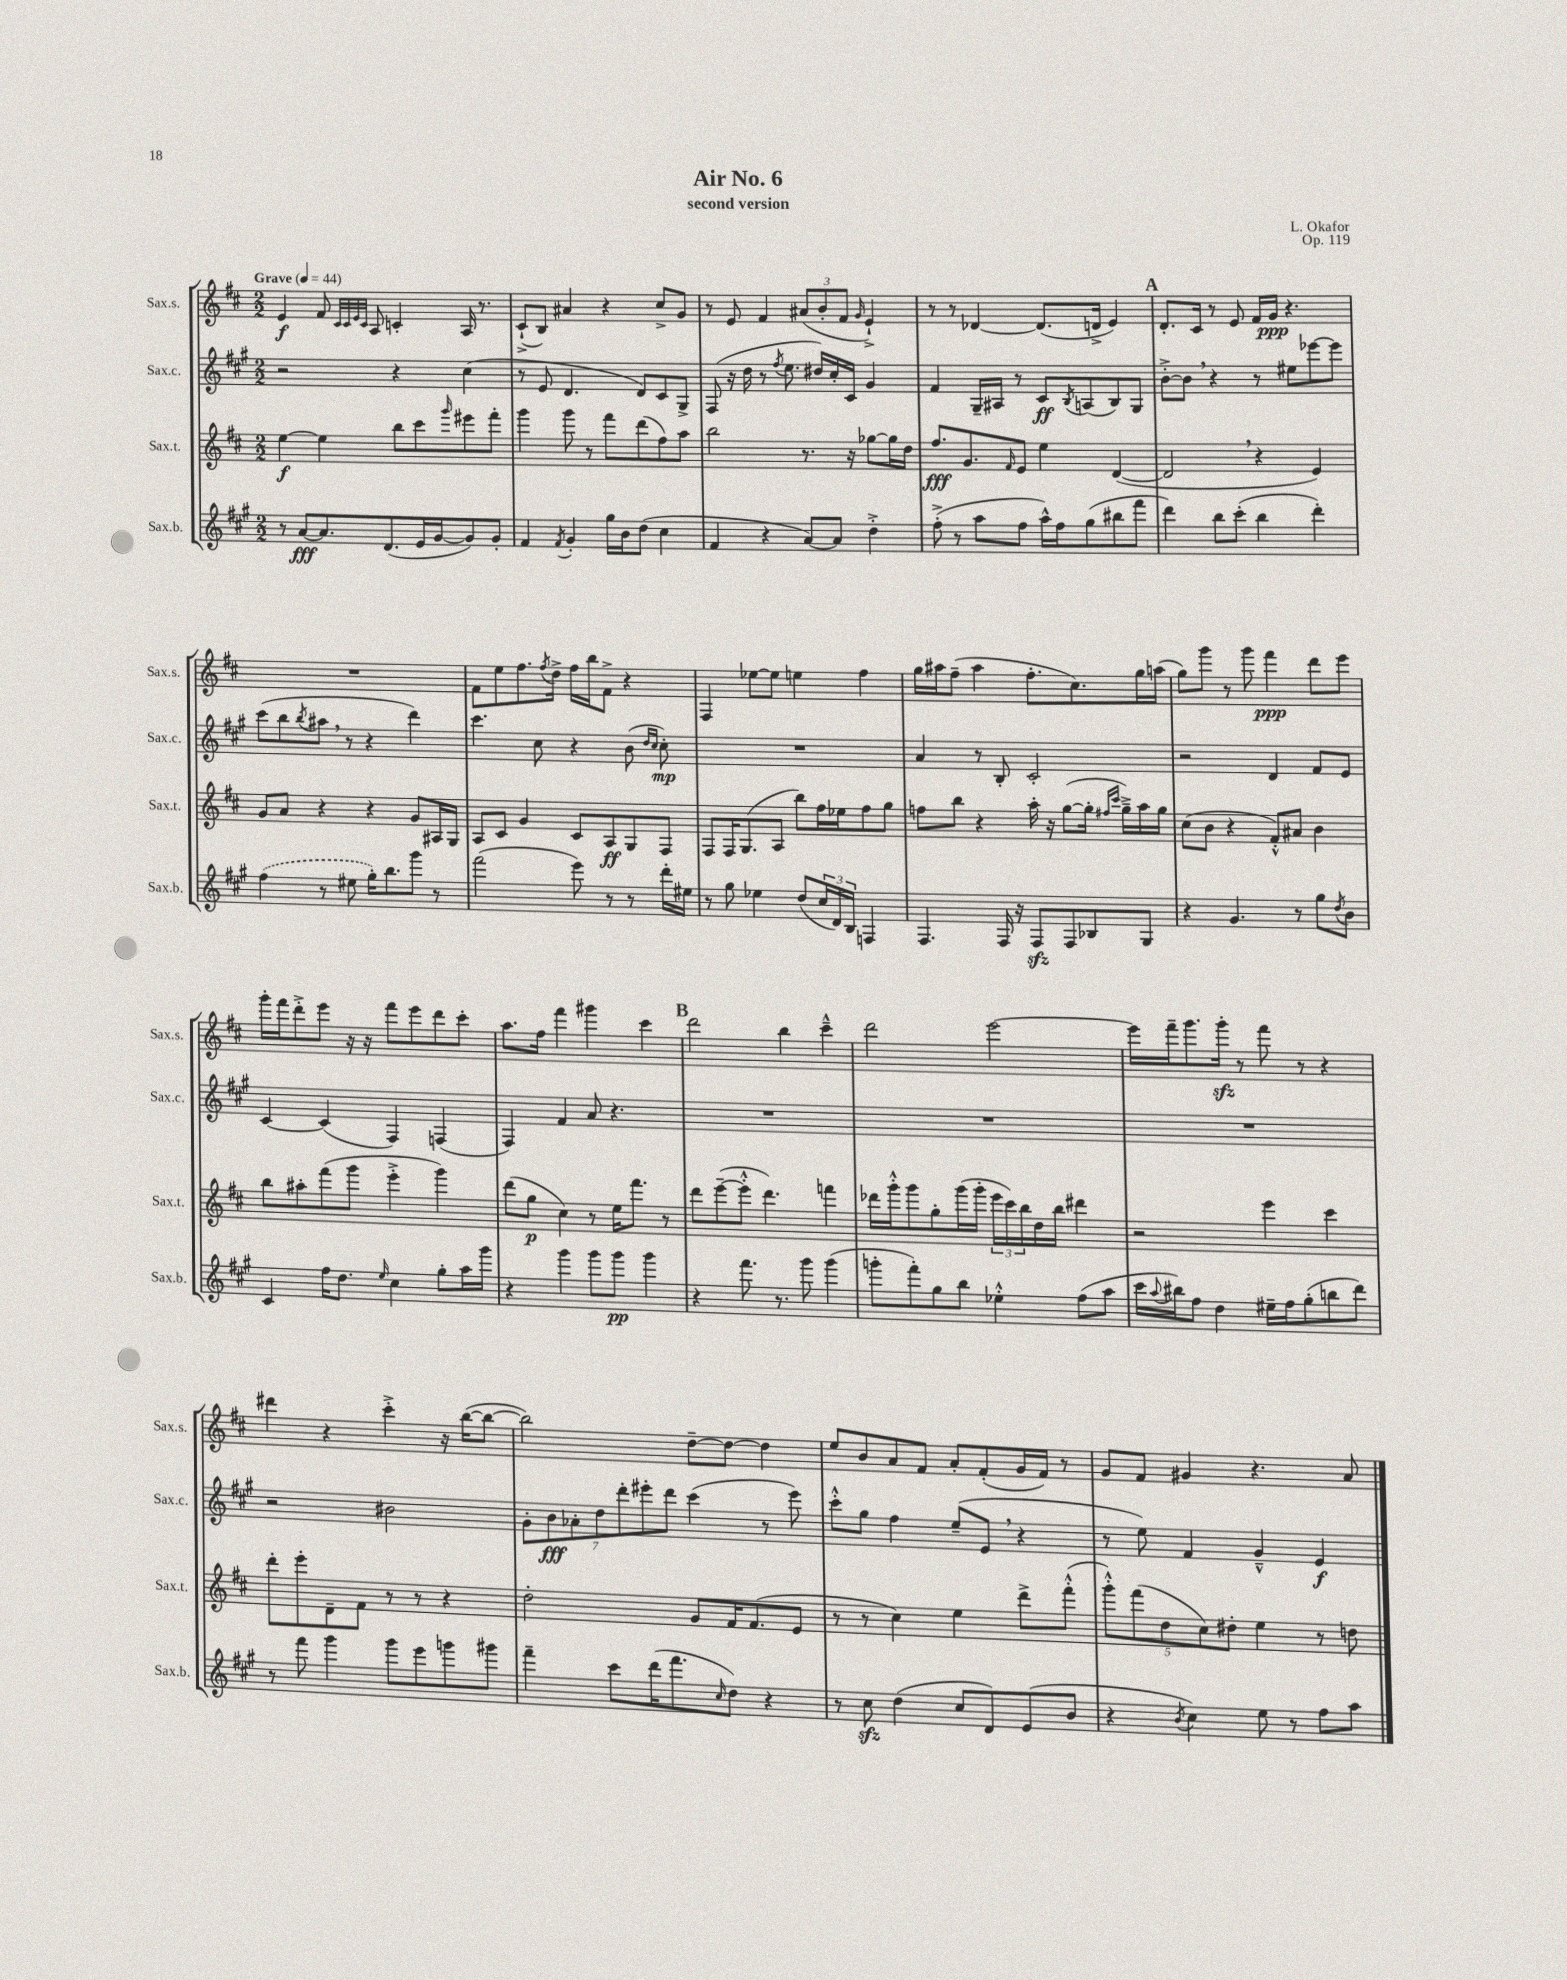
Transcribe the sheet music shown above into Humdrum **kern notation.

**kern	**kern	**kern	**kern
*staff4	*staff3	*staff2	*staff1
*clefG2	*clefG2	*clefG2	*clefG2
*k[f#c#g#]	*k[f#c#]	*k[f#c#g#]	*k[f#c#]
*M2/2	*M2/2	*M2/2	*M2/2
*MM44	*MM44	*MM44	*MM44
8r	[4ee\	2r	4e/
[8a/L	.	.	.
8.a/]	4ee\]	.	8f#/
.	.	.	32qqc#/LLL
.	.	.	32qqc#/
.	.	.	32qqe/
.	.	.	32qqc#/JJJ
.	.	.	8A/
(8.d/	.	.	.
.	8bb\L	4r	4c'/
16e/L	8ccc#\	.	.
[16g#/J	.	.	.
.	16qqggg/	.	.
8g#/])	8eee#\	(4cc#\	16A/
.	.	.	8.r
8g#'/J	8fff#'\J	.	.
=	=	=	=
4f#/	4ggg\	8r	(8c#`^/L
.	.	8e/	8B/J)
8qf#/	.	.	.
4g#'/	8ggg\	4.d/	4a#/
.	8r	.	.
16gg#\LL	8fff#\L	.	4r
16b\J	.	.	.
(8dd\J	(8ddd\	8d/L)	.
4cc#\	8ff#\)	8c#/	8cc#^/L
.	8aa\J	8G#^/J	8g/J
=	=	=	=
4f#/	2bb\	(8F#/	8r
.	.	16r	8e/
.	.	16dd\	.
4r	.	8r	4f#/
.	.	8qff#/	.
.	.	8.ee\	.
[8a/L)	8.r	.	(12a#/L
.	.	16dd#/LL)	.
.	.	.	12b'/
8a/]J	.	16cc#'/	.
.	.	.	12f#/J
.	16r	16c#/JJ	.
.	.	.	16qqg/
4dd'^\	[8gg-\L	4g#/	4e`^/)
.	16gg-\]L	.	.
.	16dd\JJ	.	.
=	=	=	=
(8ff#'^\	8.ff#/L	4f#/	8r
8r	.	.	8r
.	8.g/	.	.
8aa\L	.	16G#~/LL	[4d-/
.	.	16A#/JJ	.
.	16qqf#/	.	.
8ff#\J	8e/J	8r	.
16aa^^\LL)	4ee\	8c#/L	(8.d-/]L
16ff#\J	.	.	.
.	.	8qB/	.
(8gg#\	.	(8A/	.
.	.	.	16d^/Jk
8bb#\	([4d/	8B/)	4e/)
8fff#\J	.	8G#/J	.
=	=	=	=
4ddd\)	2d/]	[8b'^\L	8.d'/L
.	.	8b\]J	.
.	.	.	16c#/Jk
8bb\L	.	4r	8r
(8ccc#'\J	.	.	8e/
4bb\	4r	8r	16f#/LL
.	.	.	16g/JJ
.	.	8ee#\L	4.r
4ddd'\)	4e/)	[8eee-\	.
.	.	8eee-\]J	.
=	=	=	=
(4ff#\	8g/L	(8ccc#\L	1r
.	8a/J	8bb\	.
.	.	8qbb/	.
8r	4r	8aa#\J	.
8ee#\	.	8r	.
16gg#'\LK)	4r	4r	.
8.bb\	.	.	.
8ggg#\J	8g/L	4ddd\)	.
8r	16A#/L	.	.
.	16G/JJ	.	.
=	=	=	=
(2fff#\	8A/L	4.ccc#\	8f#\L
.	8c#/J	.	8ee\
.	4g/	.	8.ff#\
.	.	8cc#\	.
.	.	.	8qff#/
.	.	.	16dd^\Jk
8eee\)	8c#/L	4r	16ff#\LL
.	.	.	16bb\J
8r	8A/	.	8f#^\J
8r	8G/	(8b\	4r
.	.	16qqdd/LL	.
.	.	16qqcc#/JJ	.
16ddd'\LL	8F#/J	8cc#'\)	.
16ee#\JJ	.	.	.
=	=	=	=
8r	8F#/L	1r	4F#/
8gg#\	16F#/K	.	.
.	(8.G/	.	.
4ee-\	.	.	[8ee-\L
.	8A/J	.	8ee-\]J
(8dd/L	8bb\L)	.	4ee\
24cc#/L	16ff#\L	.	.
24d/)	.	.	.
.	16ee-\J	.	.
24B/JJ	.	.	.
4F/	8ff#\	.	4ff#\
.	8gg\J	.	.
=	=	=	=
4.F#/	8ff\L	4a/	16gg\LL
.	.	.	16aa#\J
.	8bb\J	.	(8ff#~\J
.	4r	8r	4aa#\
16F#/	.	8B'/	.
16r	.	.	.
8F#/L	16aa'\	2c#'/	8.ff#'\L
.	16r	.	.
8F#/	([8gg\L	.	.
.	.	.	8.cc#\)
8B-/	16gg'\]Jk	.	.
.	16qqff#/LL	.	.
.	16qqccc#/JJ	.	.
.	16gg~^\LL)	.	.
8G#/J	16aa\	.	16gg\L
.	16gg\JJ	.	(16aa\JJ
=	=	=	=
4r	(8cc#\L	2r	8gg\L)
.	8b\J	.	8ggg\J
4.g#/	4r	.	8r
.	.	.	8ggg\
.	8f#'^^/L)	4d/	4fff#\
8r	8a#/J	.	.
8gg#\L	4b\	8f#/L	8ddd\L
8qdd/	.	.	.
8b\J	.	8e/J	8eee\J
=	=	=	=
4c#/	8bb\L	[4c#/	16ggg'\LL
.	.	.	16fff#\J
.	8aa#'\	.	8ddd'^\
16ff#\LK	(8fff#\	(4c#/]	8eee\J
8.dd\J	.	.	.
.	8ggg\J	.	16r
.	.	.	16r
16qqee/	.	.	.
4cc#\	4eee'^\	4F#/)	8fff#\L
.	.	.	8eee\
8gg#'\L	4ggg\)	(4F/	8ddd\
16aa\L	.	.	8ccc#'\J
16ggg#\JJ	.	.	.
=	=	=	=
4r	(8ddd\L	4F#/)	8.aa\L
.	8gg\J	.	.
.	.	.	16ff#\Jk
4ggg#\	4cc#\)	4f#/	4fff#\
8ggg#\L	8r	8a/	4ggg#\
8ggg#\J	16ee\LK	4.r	.
.	8.fff#\J	.	.
4ggg#\	.	.	4ccc#\
.	8r	.	.
=	=	=	=
4r	8ddd\L	1r	2ddd\
.	([8eee~\	.	.
8.fff#\	8eee'^^\]J	.	.
.	4.ddd\)	.	.
8.r	.	.	.
.	.	.	4bb\
8ggg#\	.	.	.
(4ggg#\	4fff\	.	4ccc#~^^\
=	=	=	=
8ggg'\L	16ddd-\LL	1r	2ddd\
.	16ggg'^^\J	.	.
8fff#'\)	8ggg\	.	.
8gg#\	8gg'\	.	.
8bb\J	(16ggg\L	.	.
.	16ggg'\JJ	.	.
4ee-'^^\	24eee\LL	.	[2eee\
.	24ccc#\)	.	.
.	24bb\	.	.
.	16dd\	.	.
.	16bb\JJ	.	.
(8ff#\L	4ddd#\	.	.
8aa\J	.	.	.
=	=	=	=
16ccc#\LL	2r	1r	16eee\]LL
8qqaa/	.	.	.
16bb#\J)	.	.	16fff#~\J
8ff#\J	.	.	8.ggg\
4dd\	.	.	.
.	.	.	16ggg'\Jk
.	.	.	8r
16ee#~\LL	4eee\	.	8fff#\
16ff#\J	.	.	.
(8gg#'\	.	.	8r
8bb\	4ccc#\	.	4r
8ddd\J)	.	.	.
=	=	=	=
8r	8ddd'\L	2r	4ddd#\
8fff#\	8eee'\	.	.
4ggg#\	8d~\	.	4r
.	8f#\J	.	.
8ggg#\L	8r	2b#\	4ccc#'^\
8eee\	8r	.	.
8ggg\	4r	.	16r
.	.	.	([16bb\LK
8ggg#\J	.	.	8bb\_J
=	=	=	=
4fff#~\	2dd'\	14g#'\L	2bb\])
.	.	14b\	.
.	.	14a-'\	.
.	.	14dd\	.
8ccc#\L	.	.	.
.	.	14ddd'\	.
.	.	14eee#'\	.
(16ddd\K	.	.	.
.	.	14ddd\J	.
8.fff#\	.	.	.
.	8g/L	(4ccc#\	[8dd~\L
16qqcc#/	.	.	.
8dd\J)	16f#/K	.	8dd\_J
.	(8.f#/	.	.
4r	.	8r	4dd\]
.	8e/J	8eee#\)	.
=	=	=	=
8r	8r	8ccc#'^^\L	8ee/L
8cc#\	8r	8gg#\J	8b/
(4dd\	4cc#\)	4ff#\	8a/
.	.	.	8f#/J
8cc#/L	4ee\	(8ee~/L	8a'/L
8d/)	.	8e/J	(8f#'/
(8e/	8ddd^\L	4r	16g/L
.	.	.	16f#/JJ)
8b/J	(8fff#'^^\J	.	8r
=	=	=	=
4r	10ggg'^^\L)	8r	8g/L
.	(10fff#\	.	.
.	.	8ee\)	8f#/J
.	10dd\	.	.
8qb/	.	.	.
4cc#\)	.	4f#/	4g#/
.	10cc#\)	.	.
.	10dd#'\J	.	.
8ee\	4ee\	4g#~^^/	4.r
8r	.	.	.
8ff#\L	8r	4e/	.
8aa\J	8dd\	.	8a/
==	==	==	==
*-	*-	*-	*-
